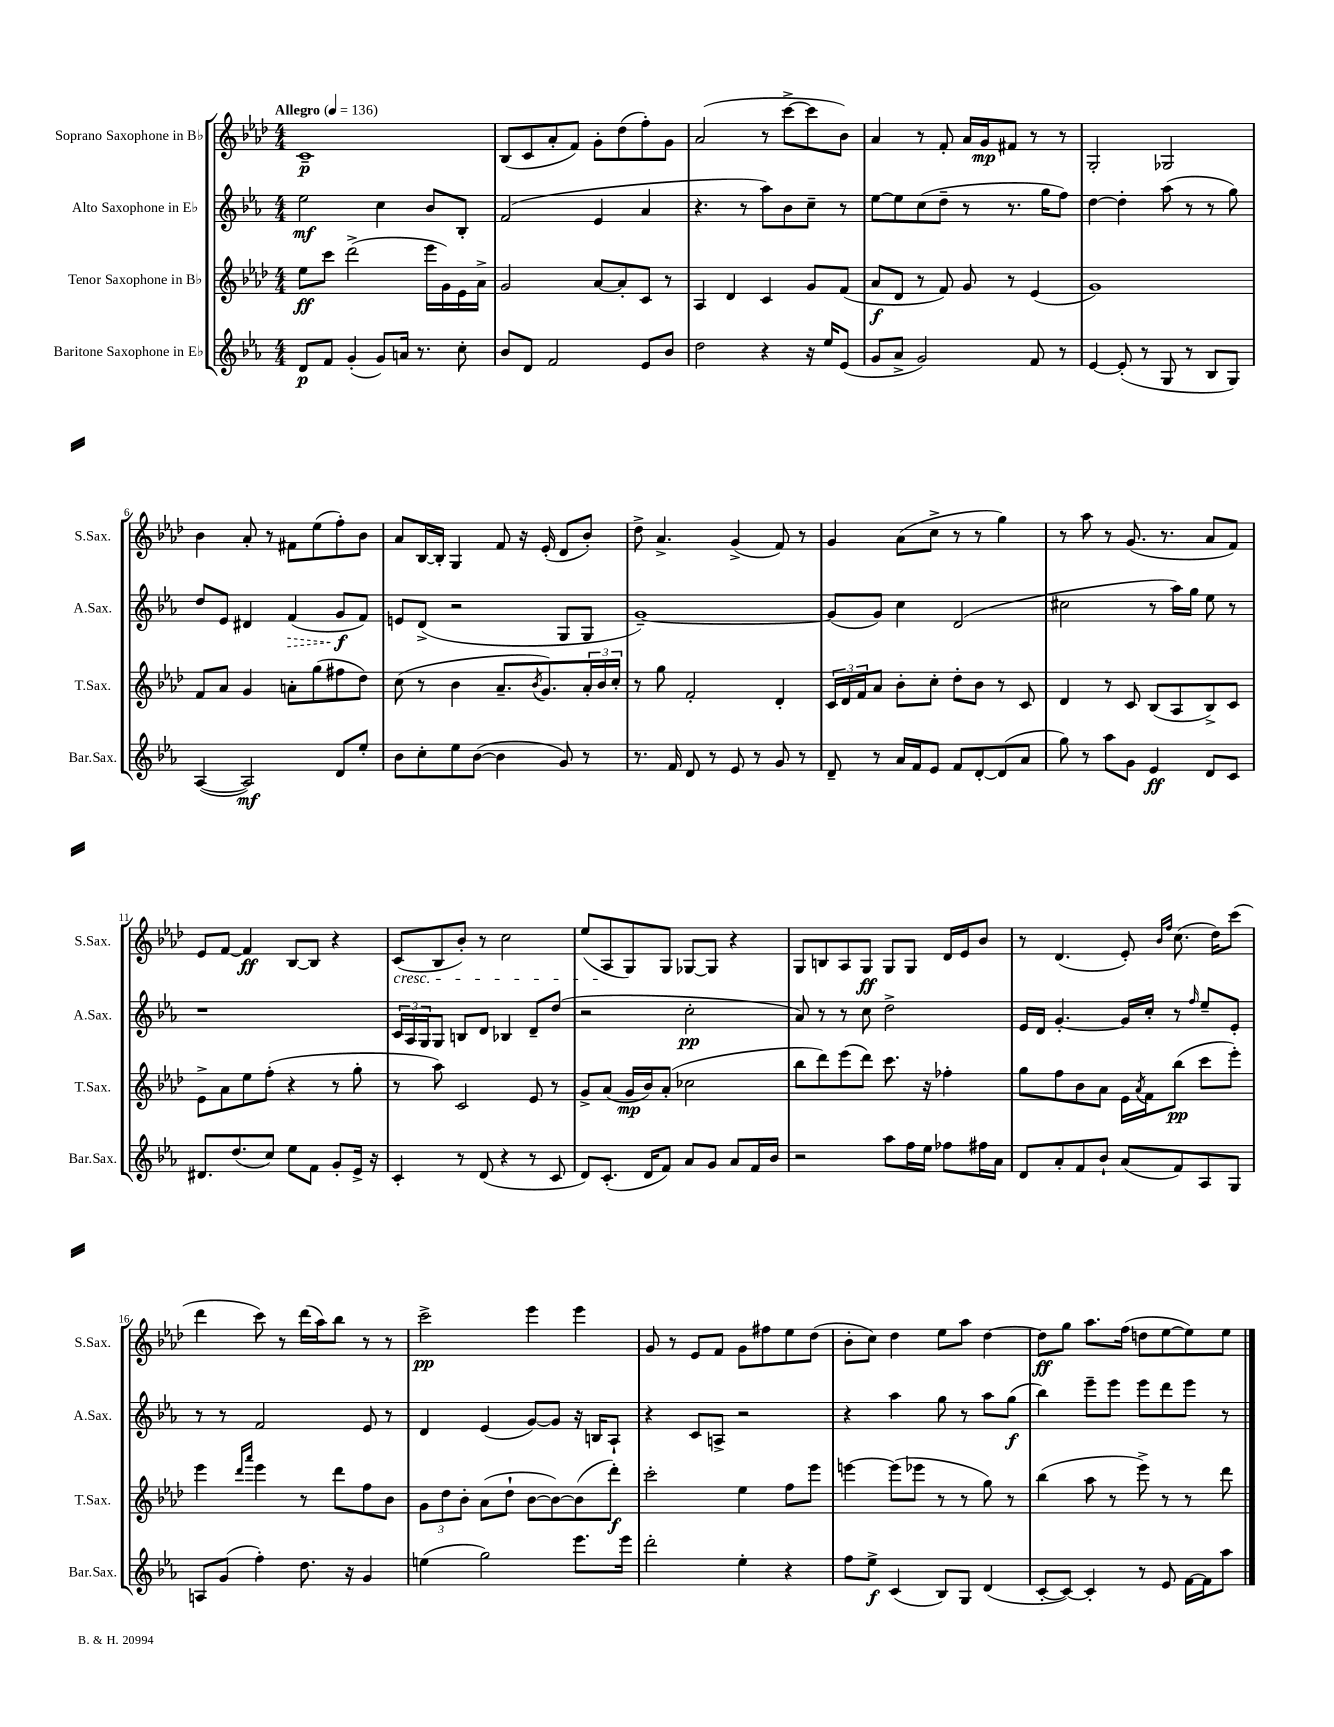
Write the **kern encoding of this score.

**kern	**dynam	**kern	**dynam	**kern	**dynam	**kern	**dynam
*part4	*part4	*part3	*part3	*part2	*part2	*part1	*part1
*staff4	*staff4	*staff3	*staff3	*staff2	*staff2	*staff1	*staff1
*I"Baritone Saxophone in E♭	*	*I"Tenor Saxophone in B♭	*	*I"Alto Saxophone in E♭	*	*I"Soprano Saxophone in B♭	*
*I'Bar.Sax.	*	*I'T.Sax.	*	*I'A.Sax.	*	*I'S.Sax.	*
*clefG2	*	*clefG2	*	*clefG2	*	*clefG2	*
*k[b-e-a-]	*	*k[b-e-a-d-]	*	*k[b-e-a-]	*	*k[b-e-a-d-]	*
*M4/4	*	*M4/4	*	*M4/4	*	*M4/4	*
*MM136	*	*MM136	*	*MM136	*	*MM136	*
=1	=1	=1	=1	=1	=1	=1	=1
!	!	!	!	!	!	!LO:TX:a:B:t=Allegro	!
8d/L	p	8ee-\L	ff	2ee-\	mf	1c~	p
8f/J	.	8ccc\J	.	.	.	.	.
(4g'/	.	(2ddd-^\	.	.	.	.	.
8g/L)	.	.	.	4cc\	.	.	.
16an/Jk	.	.	.	.	.	.	.
8.r	.	.	.	.	.	.	.
.	.	16eee-\LL	.	8b-/L	.	.	.
.	.	16g\)	.	.	.	.	.
8cc'\	.	16e-\	.	8B-'/J	.	.	.
.	.	16a-^\JJ	.	.	.	.	.
=2	=2	=2	=2	=2	=2	=2	=2
8b-/L	.	2g/	.	(2f/	.	(8B-/L	.
8d/J	.	.	.	.	.	8c/	.
2f/	.	.	.	.	.	8a-'/	.
.	.	.	.	.	.	8f/J)	.
.	.	[8a-/L	.	4e-/	.	8g'\L	.
.	.	8a-'/]	.	.	.	(8dd-\	.
8e-/L	.	8c/J	.	4a-/	.	8ff'\)	.
8b-/J	.	8r	.	.	.	8g\J	.
=3	=3	=3	=3	=3	=3	=3	=3
2dd\	.	4A-/	.	4.r	.	(2a-/	.
.	.	4d-/	.	.	.	.	.
.	.	.	.	8r	.	.	.
4r	.	4c/	.	8aa-\L)	.	8r	.
.	.	.	.	8b-\	.	[8ccc^\L	.
16r	.	8g/L	.	8cc~\J	.	8ccc\]	.
16ee-/KL	.	.	.	.	.	.	.
(8e-/J	.	(8f/J	.	8r	.	8b-\J)	.
=4	=4	=4	=4	=4	=4	=4	=4
8g/L	.	8a-/L	f	[8ee-\L	.	4a-/	.
8a-^/J	.	8d-/J	.	8ee-\]	.	.	.
2g/)	.	8r	.	(8cc\	.	8r	.
.	.	8f/)	.	8dd~\J	.	8f'/	.
.	.	8g/	.	8r	.	16a-/LL	.
.	.	.	.	.	.	16g/J	mp
.	.	8r	.	8.r	.	8f#X/J	.
8f/	.	(4e-/	.	.	.	8r	.
.	.	.	.	16gg\KL	.	.	.
8r	.	.	.	8ff\J)	.	8r	.
=5	=5	=5	=5	=5	=5	=5	=5
[4e-/	.	1g)	.	[4dd\	.	2G'/	.
(8e-'/]	.	.	.	4dd'\]	.	.	.
8r	.	.	.	.	.	.	.
8G/	.	.	.	(8aa-\	.	2G-X/	.
8r	.	.	.	8r	.	.	.
8B-/L	.	.	.	8r	.	.	.
8G/J)	.	.	.	8gg\)	.	.	.
!!LO:LB:g=z
=6	=6	=6	=6	=6	=6	=6	=6
([4A-/	.	8f/L	.	8dd/L	.	4b-\	.
.	.	8a-/J	.	8e-/J	.	.	.
2A-/])	mf	4g/	.	4d#X/	.	8a-'/	.
.	.	.	.	.	.	8r	.
!	!	!	!	!	!LO:HP:b	!	!
.	.	8an'\L	.	(4f/	>	8f#X\L	.
.	.	(8gg\	.	.	.	(8ee-\	.
8d/L	.	8ff#X\	.	8g/L	f	8ff'\)	.
8ee-'/J	.	8dd-\J)	.	8f/J)	]	8b-\J	.
=7	=7	=7	=7	=7	=7	=7	=7
8b-\L	.	(8cc\	.	8en/L	.	8a-/L	.
8cc'\	.	8r	.	(8d^/J	.	[16B-/L	.
.	.	.	.	.	.	16B-'/JJ]	.
8ee-\	.	4b-\	.	2r	.	4G/	.
([8b-\J	.	.	.	.	.	.	.
4b-\]	.	8.a-~/L	.	.	.	8f/	.
.	.	.	.	.	.	16r	.
.	.	8qb-/	.	.	.	.	.
.	.	8.g/)	.	.	.	(16e-'/	.
8g/)	.	.	.	8G/L	.	8d-/L	.
8r	.	24a-'/L	.	8G/J	.	8b-'/J)	.
.	.	24b-/	.	.	.	.	.
.	.	24cc'/JJ	.	.	.	.	.
=8	=8	=8	=8	=8	=8	=8	=8
8.r	.	8r	.	[1g~)	.	8dd-^\	.
.	.	8gg\	.	.	.	4.a-^/	.
16f/	.	.	.	.	.	.	.
8d/	.	2f'/	.	.	.	.	.
8r	.	.	.	.	.	.	.
8e-/	.	.	.	.	.	(4g^/	.
8r	.	.	.	.	.	.	.
8g/	.	4d-'/	.	.	.	8f/)	.
8r	.	.	.	.	.	8r	.
=9	=9	=9	=9	=9	=9	=9	=9
8d~/	.	24c/LL	.	(8g/L]	.	4g/	.
.	.	24d-/	.	.	.	.	.
.	.	24f/J	.	.	.	.	.
8r	.	8a-/J	.	8g/J)	.	.	.
16a-/LL	.	8b-'\L	.	4cc\	.	(8a-\L	.
16f/J	.	.	.	.	.	.	.
8e-/J	.	8cc'\J	.	.	.	8cc^\J	.
8f/L	.	8dd-'\L	.	(2d/	.	8r	.
[8d'/	.	8b-\J	.	.	.	8r	.
(8d/]	.	8r	.	.	.	4gg\)	.
8a-/J	.	8c/	.	.	.	.	.
=10	=10	=10	=10	=10	=10	=10	=10
8gg\)	.	4d-/	.	2cc#X\	.	8r	.
8r	.	.	.	.	.	8aa-\	.
8aa-\L	.	8r	.	.	.	8r	.
8g\J	.	8c/	.	.	.	(8.g/	.
4e-/	ff	(8B-/L	.	8r	.	.	.
.	.	.	.	.	.	8.r	.
.	.	8A-/	.	16aa-\LL)	.	.	.
.	.	.	.	16gg\JJ	.	.	.
8d/L	.	8B-^/)	.	8ee-\	.	8a-/L	.
8c/J	.	8c/J	.	8r	.	8f/J)	.
!!LO:LB:g=z
=11	=11	=11	=11	=11	=11	=11	=11
8.d#X/L	.	8e-^\L	.	1r	.	8e-/L	.
.	.	8a-\	.	.	.	[8f/J	.
(8.dd/	.	.	.	.	.	.	.
.	.	8ee-\	.	.	.	4f/]	ff
8cc/J)	.	(8ff'\J	.	.	.	.	.
8ee-\L	.	4r	.	.	.	[8B-/L	.
8f\J	.	.	.	.	.	8B-/J]	.
8g'/L	.	8r	.	.	.	4r	.
16e-^/Jk	.	8gg'\	.	.	.	.	.
16r	.	.	.	.	.	.	.
=12	=12	=12	=12	=12	=12	=12	=12
!	!	!	!	!	!	!LO:TX:b:i:t=cresc.	!
4c'/	.	8r	.	24c/LL	.	(8c/L	.
.	.	.	.	24A-/	.	.	.
.	.	.	.	24G/J	.	.	.
.	.	8aa-\)	.	8G/J	.	8B-/	.
8r	.	2c/	.	8Bn/L	.	8b-'/J)	.
(8d/	.	.	.	8d/J	.	8r	.
4r	.	.	.	4B-X/	.	2cc\	.
8r	.	8e-/	.	8d~/L	.	.	.
8c/	.	8r	.	(8dd/J	.	.	.
=13	=13	=13	=13	=13	=13	=13	=13
8d/L)	.	8g^/L	.	2r	.	(8ee-/L	.
(8.c'/J	.	(8a-/J	.	.	.	8A-/	.
.	.	16g/LL	mp	.	.	8G/)	.
16d/KL	.	16b-/J)	.	.	.	.	.
8f/J)	.	(8a-'/J	.	.	.	8G/J	.
8a-/L	.	2cc-X\	.	2cc'\	pp	[8G-X/L	.
8g/J	.	.	.	.	.	8G-/J]	.
8a-/L	.	.	.	.	.	4r	.
16f/L	.	.	.	.	.	.	.
16b-/JJ	.	.	.	.	.	.	.
=14	=14	=14	=14	=14	=14	=14	=14
2r	.	8bb-\L	.	8a-/)	.	8G/L	.
.	.	8ddd-\)	.	8r	.	8Bn/	.
.	.	(8eee-\	.	8r	.	8A-/	.
.	.	8ddd-\J)	.	8cc\	.	8G/J	ff
8aa-\L	.	8.ccc\	.	2dd^\	.	8G/L	.
16ff\L	.	.	.	.	.	8G/J	.
16ee-\JJ	.	16r	.	.	.	.	.
8ff-X\L	.	4ff-X'\	.	.	.	16d-/LL	.
.	.	.	.	.	.	16e-/J	.
16ff#X\L	.	.	.	.	.	8b-/J	.
16a-\JJ	.	.	.	.	.	.	.
=15	=15	=15	=15	=15	=15	=15	=15
8d/L	.	8gg\L	.	16e-/LL	.	8r	.
.	.	.	.	16d/JJ	.	.	.
8a-'/	.	8ff\	.	[4.g'/	.	(4.d-/	.
8f/	.	8b-\	.	.	.	.	.
8b-`/J	.	8a-\J	.	.	.	.	.
(8a-/L	.	16e-\LL	.	16g/LL]	.	8e-'/)	.
.	.	8qa-/	.	.	.	.	.
.	.	16f\J	.	16cc'/JJ	.	.	.
.	.	.	.	.	.	16qqb-/LL	.
.	.	.	.	.	.	16qqff/JJ	.
8f/)	.	(8bb-\J	pp	8r	.	(8.cc\	.
.	.	.	.	16qqff/	.	.	.
8A-/	.	8ccc\L	.	8ee-~/L	.	.	.
.	.	.	.	.	.	16dd-\KL)	.
8G/J	.	8eee-'\J)	.	8e-'/J	.	(8ccc\J	.
!!LO:LB:g=z
=16	=16	=16	=16	=16	=16	=16	=16
8An/L	.	4eee-\	.	8r	.	4ddd-\	.
(8g/J	.	.	.	8r	.	.	.
.	.	16qqddd-/LL	.	.	.	.	.
.	.	16qqaaa-/JJ	.	.	.	.	.
4ff'\)	.	4eee-\	.	2f/	.	8ccc\)	.
.	.	.	.	.	.	8r	.
8.dd\	.	8r	.	.	.	(16ddd-\LL	.
.	.	.	.	.	.	16aa-\J)	.
.	.	8ddd-\L	.	.	.	8bb-\J	.
16r	.	.	.	.	.	.	.
4g/	.	8ff\	.	8e-/	.	8r	.
.	.	8b-\J	.	8r	.	8r	.
=17	=17	=17	=17	=17	=17	=17	=17
(4een\	.	12g\L	.	4d/	.	2ccc^\	pp
.	.	12dd-\	.	.	.	.	.
.	.	12b-'\J	.	.	.	.	.
2gg\)	.	(8a-\L	.	(4e-/	.	.	.
.	.	8dd-`\J	.	.	.	.	.
.	.	[8b-\L	.	[8g/L)	.	4eee-\	.
.	.	8b-\_)	.	8g/J]	.	.	.
8.eee-\L	.	(8b-\]	.	16r	.	4eee-\	.
.	.	.	.	16Bn/KL	.	.	.
.	.	8ddd-'\J)	f	8A-`/J	.	.	.
16eee-\Jk	.	.	.	.	.	.	.
=18	=18	=18	=18	=18	=18	=18	=18
2ddd'\	.	2ccc'\	.	4r	.	8g/	.
.	.	.	.	.	.	8r	.
.	.	.	.	8c/L	.	8e-/L	.
.	.	.	.	8An^/J	.	8f/J	.
4ee-'\	.	4ee-\	.	2r	.	8g\L	.
.	.	.	.	.	.	8ff#X\	.
4r	.	8ff\L	.	.	.	8ee-\	.
.	.	8eee-\J	.	.	.	(8dd-\J	.
=19	=19	=19	=19	=19	=19	=19	=19
8ff\L	.	[4eeen\	.	4r	.	8b-'\L	.
8ee-^\J	f	.	.	.	.	8cc\J)	.
(4c/	.	(8eee\L]	.	4aa-\	.	4dd-\	.
.	.	8eee-X\J	.	.	.	.	.
8B-/L)	.	8r	.	8gg\	.	8ee-\L	.
8G/J	.	8r	.	8r	.	8aa-\J	.
(4d/	.	8gg\)	.	8aa-\L	.	[4dd-\	.
.	.	8r	.	(8gg\J	f	.	.
=20	=20	=20	=20	=20	=20	=20	=20
[8c'/L	.	(4bb-\	.	4bb-\)	.	8dd-\L]	ff
8c/J_)	.	.	.	.	.	8gg\J	.
4c'/]	.	8aa-\	.	8eee-~\L	.	8.aa-\L	.
.	.	8r	.	8eee-\J	.	.	.
.	.	.	.	.	.	(16ff\Jk	.
8r	.	8eee-^\)	.	8eee-\L	.	8ddn\L	.
8e-/	.	8r	.	8ddd\	.	[8ee-\	.
[16f\LL	.	8r	.	8eee-\J	.	8ee-\])	.
16f\J]	.	.	.	.	.	.	.
8aa-\J	.	8ddd-\	.	8r	.	8ee-\J	.
==	==	==	==	==	==	==	==
*-	*-	*-	*-	*-	*-	*-	*-
